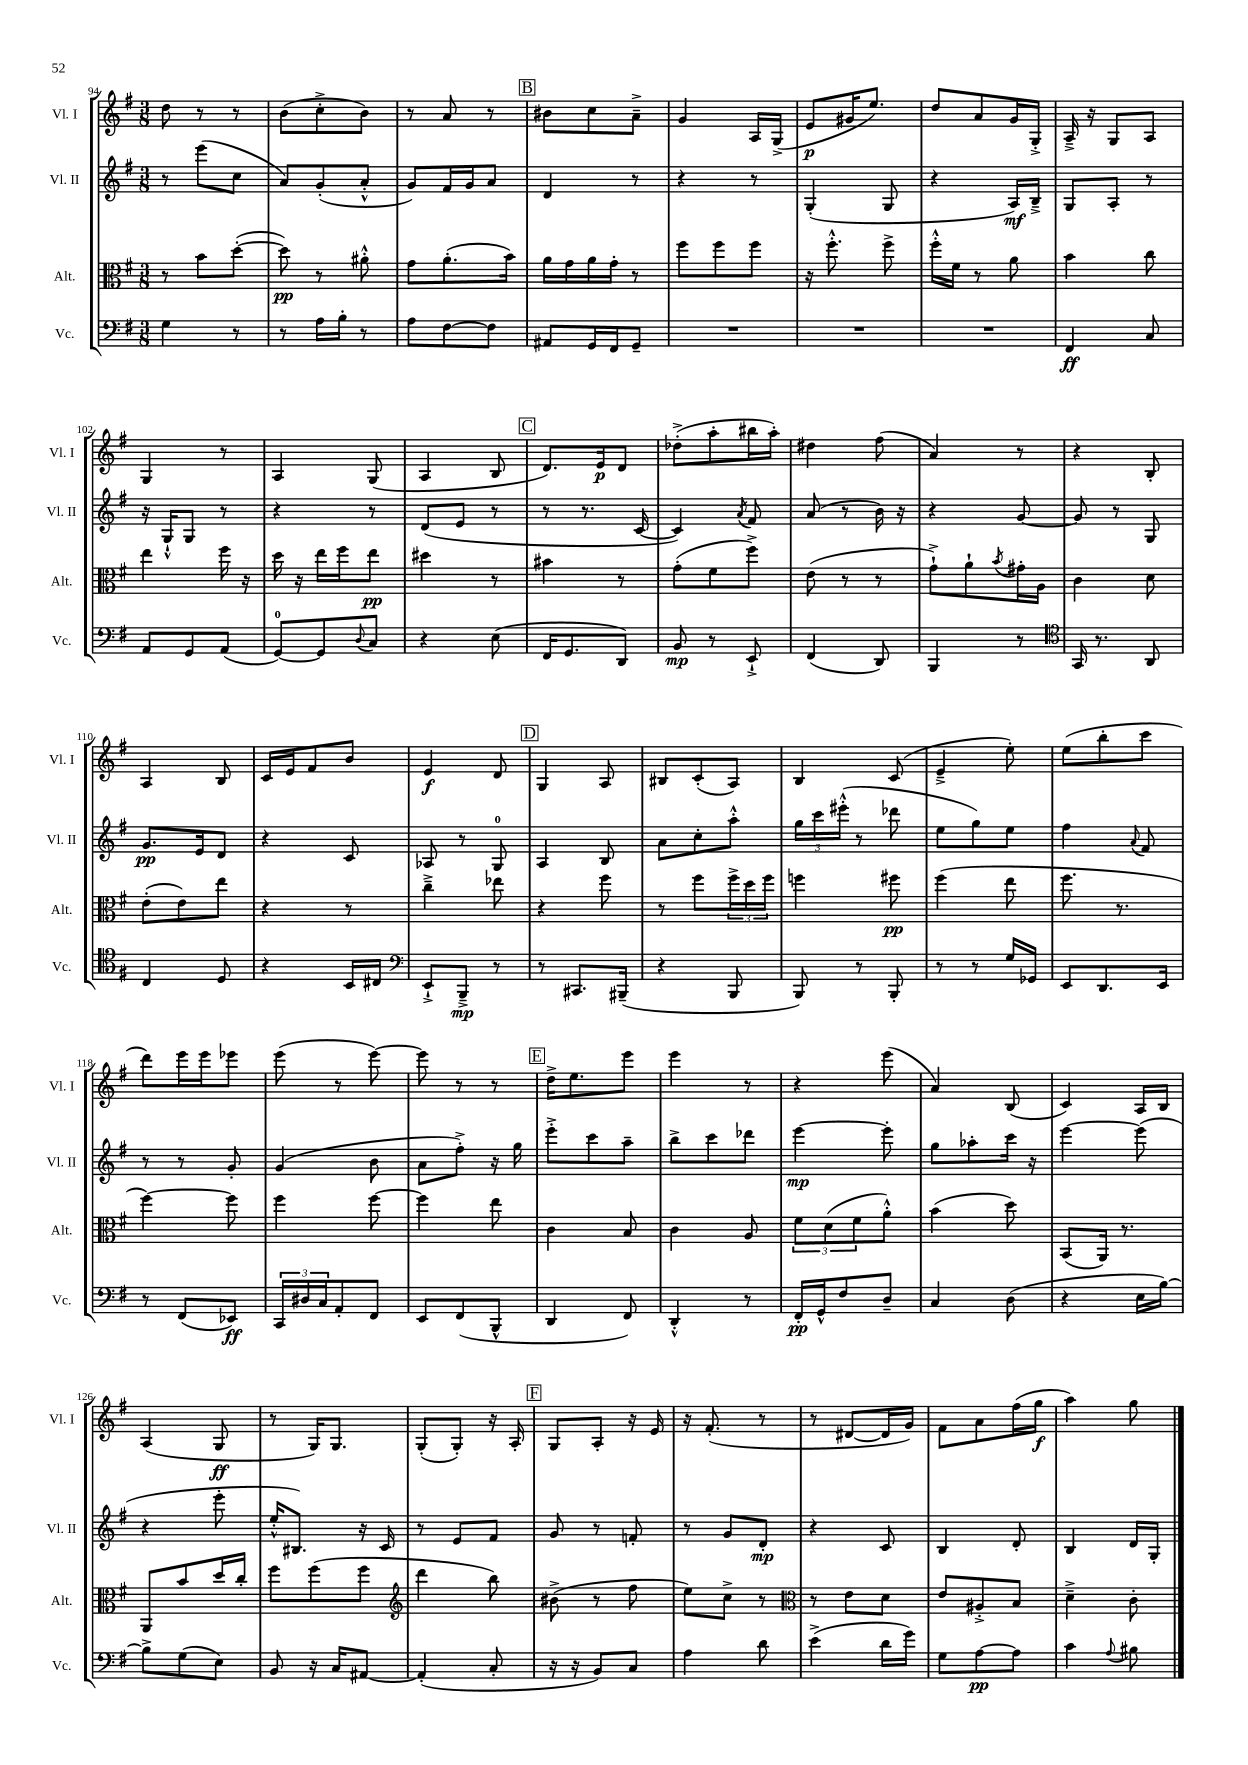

**kern	**kern	**kern	**kern
*staff4	*staff3	*staff2	*staff1
*clefF4	*clefC3	*clefG2	*clefG2
*k[f#]	*k[f#]	*k[f#]	*k[f#]
*M3/8	*M3/8	*M3/8	*M3/8
4G	8r	8r	8dd
.	8b	(8eee	8r
8r	([8dd'	8cc	8r
=	=	=	=
8r	8dd])	8a)	(8b
16A	8r	(8g'	8cc'^
16B'	.	.	.
8r	8a#'^^	8a'^^	8b)
=	=	=	=
8A	8g	8g)	8r
[8F#	(8.a'	16f#	8a
.	.	16g	.
8F#]	.	8a	8r
.	16b)	.	.
=	=	=	=
8AA#	16a	4d	8b#
.	16g	.	.
16GG	16a	.	8cc
16FF#	16g'	.	.
8GG~	8r	8r	8a~^
=	=	=	=
4.r	8ff#	4r	4g
.	8ff#	.	.
.	8ff#	8r	16A
.	.	.	(16G^
=	=	=	=
4.r	16r	(4G'	8e
.	8.ff#'^^	.	.
.	.	.	16g#
.	.	.	8.ee)
.	8ff#^	8G	.
=	=	=	=
4.r	16ff#'^^	4r	8dd
.	16f#	.	.
.	8r	.	8a
.	8a	16A)	16g
.	.	16B~^	16G'^
=	=	=	=
4FF#	4b	8G	16A~^
.	.	.	16r
.	.	8A'	8G
8C	8cc	8r	8A
=	=	=	=
8AA	4ee	16r	4G
.	.	16G`^^	.
8GG	.	8G	.
(8AA	16ff#	8r	8r
.	16r	.	.
=	=	=	=
[8GG)	16dd	4r	4A
.	16r	.	.
8GG]	16ee	.	.
.	16ff#	.	.
8qqD	.	.	.
8C	8ee	8r	(8G
=	=	=	=
4r	4dd#	(8d	4A
.	.	8e	.
(8E	8r	8r	8B
=	=	=	=
16FF#	4b#	8r	8.d)
8.GG	.	.	.
.	.	8.r	.
.	.	.	16e
8DD)	8r	.	8d
.	.	[16c	.
=	=	=	=
8BB	(8g'	4c])	(8dd-'^
8r	8f#	.	8aa'
.	.	8qa	.
8EE`^	8ff#^)	8f#	16bb#
.	.	.	16aa')
=	=	=	=
(4FF#	(8e	(8a	4dd#
.	8r	8r	.
8DD)	8r	16b)	(8ff#
.	.	16r	.
=	=	=	=
4BBB	8g`^)	4r	4a)
.	8a`	.	.
.	8qb	.	.
8r	16g#'	[8g	8r
.	16A	.	.
=	=	=	=
*clefC4	*	*	*
16GG	4c	8g]	4r
8.r	.	.	.
.	.	8r	.
8AA	8d	8G	8B'
=	=	=	=
4C	(8e'	8.g	4A
.	8e)	.	.
.	.	16e	.
8D	8ee	8d	8B
=	=	=	=
4r	4r	4r	16c
.	.	.	16e
.	.	.	8f#
16BB	8r	8c	8b
16C#	.	.	.
=	=	=	=
*clefF4	*	*	*
8EE`^	4cc~^	8A-	4e
8BBB~^	.	8r	.
8r	8ee-	8G	8d
=	=	=	=
8r	4r	4A	4G
8.CC#	.	.	.
.	8ff#	8B	8A
(16BBB#~	.	.	.
=	=	=	=
4r	8r	8a	8B#
.	8ff#	8cc'	(8c'
8BBB	24ff#^	8aa'^^	8A)
.	24dd	.	.
.	24ff#	.	.
=	=	=	=
8BBB)	4ff	24gg	4B
.	.	24ccc	.
.	.	(24eee#'^^	.
8r	.	8r	.
8BBB'	8ff#	8ddd-	(8c
=	=	=	=
8r	(4ff#	8ee	4e~^
8r	.	8gg)	.
16G	8ee	8ee	8ee')
16GG-	.	.	.
=	=	=	=
8EE	8.ff#	4ff#	(8ee
8.DD	.	.	8bb'
.	8.r	.	.
.	.	8qqa	.
.	.	8f#	8ccc
16EE	.	.	.
=	=	=	=
8r	[4ff#)	8r	8ddd)
(8FF#	.	8r	16eee
.	.	.	16eee
8EE-)	8ff#]	8g'	8eee-
=	=	=	=
24CC	4ff#	(4g	(8eee
24D#	.	.	.
24C	.	.	.
8AA'	.	.	8r
8FF#	[8ff#	8b	[8eee)
=	=	=	=
8EE	4ff#]	8a	8eee]
(8FF#	.	8ff#'^)	8r
8BBB^^	8ee	16r	8r
.	.	16gg	.
=	=	=	=
4DD	4c	8eee'^	16dd^
.	.	.	8.ee
.	.	8ccc	.
8FF#)	8B	8aa~	8eee
=	=	=	=
4DD'^^	4c	8bb^	4eee
.	.	8ccc	.
8r	8A	8ddd-	8r
=	=	=	=
16FF#'	12f#	[4eee	4r
16GG^^	.	.	.
.	(12d	.	.
8F#	.	.	.
.	12f#	.	.
8D~	8a'^^)	8eee']	(8eee
=	=	=	=
4C	(4b	8gg	4a)
.	.	8aa-'	.
(8D	8dd)	16ccc	(8B
.	.	16r	.
=	=	=	=
4r	(8BB	[4eee	4c)
.	16AA)	.	.
.	8.r	.	.
16E	.	(8eee]	16A
[16B)	.	.	16B
=	=	=	=
8B^]	8AA	4r	(4A
(8G	8b	.	.
8E)	16dd	8eee'	8G
.	16cc'	.	.
=	=	=	=
8BB	8ff#	16ee'^^	8r
.	.	8.B#)	.
16r	(8ff#	.	16G)
16C	.	.	8.G
[8AA#	8ff#	16r	.
.	.	16c	.
=	=	=	=
*	*clefG2	*	*
(4AA#']	4ddd	8r	(8G'
.	.	8e	8G')
8C'	8bb)	8f#	16r
.	.	.	16A'
=	=	=	=
16r	(8b#^	8g	8G
16r	.	.	.
8BB)	8r	8r	8A'
8C	8ff#	8f'	16r
.	.	.	16e
=	=	=	=
4A	8ee)	8r	16r
.	.	.	(8.f#'
.	8cc^	8g	.
8d	8r	8d'	8r
=	=	=	=
*	*clefC3	*	*
(4e^	8r	4r	8r
.	8e	.	[8d#
16d	8d	8c	16d#]
16g)	.	.	16g)
=	=	=	=
8G	8e	4B	8f#
[8A	8A#'^	.	8a
8A]	8B	8d'	(16ff#
.	.	.	16gg
=	=	=	=
4c	4d~^	4B	4aa)
8qqA	.	.	.
8B#	8c'	16d	8gg
.	.	16G'	.
==	==	==	==
*-	*-	*-	*-
